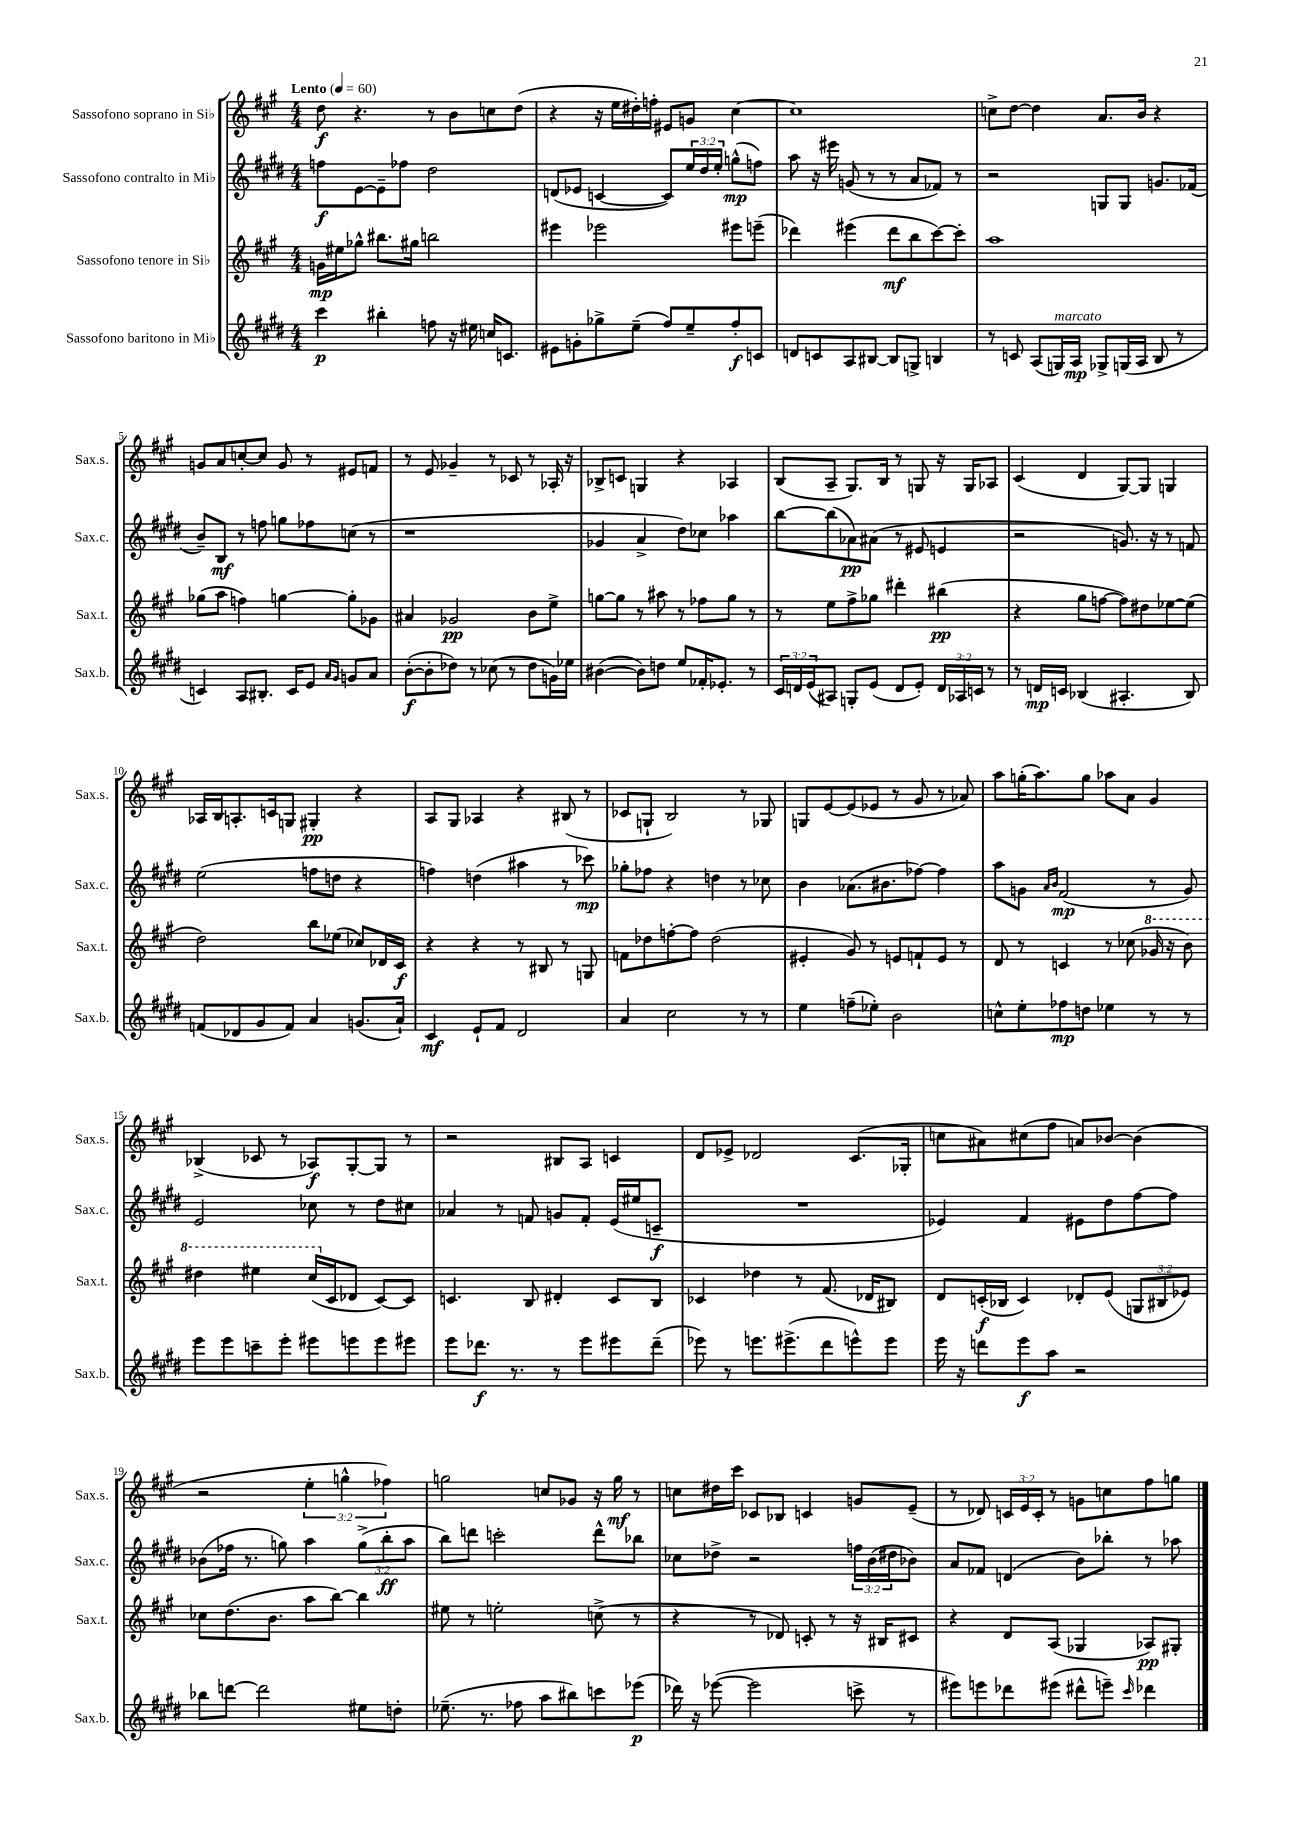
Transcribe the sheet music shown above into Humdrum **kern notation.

**kern	**dynam	**kern	**dynam	**kern	**dynam	**kern	**dynam
*part4	*part4	*part3	*part3	*part2	*part2	*part1	*part1
*staff4	*staff4	*staff3	*staff3	*staff2	*staff2	*staff1	*staff1
*I"Sassofono baritono in Mi♭	*	*I"Sassofono tenore in Si♭	*	*I"Sassofono contralto in Mi♭	*	*I"Sassofono soprano in Si♭	*
*I'Sax.b.	*	*I'Sax.t.	*	*I'Sax.c.	*	*I'Sax.s.	*
*clefG2	*	*clefG2	*	*clefG2	*	*clefG2	*
*k[f#c#g#d#]	*	*k[f#c#g#]	*	*k[f#c#g#d#]	*	*k[f#c#g#]	*
*M4/4	*	*M4/4	*	*M4/4	*	*M4/4	*
*MM60	*	*MM60	*	*MM60	*	*MM60	*
=1	=1	=1	=1	=1	=1	=1	=1
!	!	!	!	!	!	!LO:TX:a:B:t=Lento	!
4ccc#\	p	16gn\LL	mp	8ffn\L	f	8dd\	f
.	.	16ee#X\J	.	.	.	.	.
.	.	8gg-X^^\J	.	[8e\	.	4.r	.
4bb#X'\	.	8.bb#X\L	.	8e~\]	.	.	.
.	.	.	.	8ff-X\J	.	.	.
.	.	16gg#X\Jk	.	.	.	.	.
8ffn\	.	2bbn\	.	2dd#\	.	8r	.
16r	.	.	.	.	.	8b\L	.
16ee#X\	.	.	.	.	.	.	.
16ccn/KL	.	.	.	.	.	8ccn\	.
8.cn/J	.	.	.	.	.	.	.
.	.	.	.	.	.	(8dd\J	.
=2	=2	=2	=2	=2	=2	=2	=2
8e#X\L	.	4eee#X\	.	(8dn/L	.	4r	.
8gn'\	.	.	.	8e-X/J	.	.	.
8gg-X^\	.	2eee-X\	.	[4cn/	.	16r	.
.	.	.	.	.	.	16ee\LL	.
(8ee~\J	.	.	.	.	.	16dd#X'\)	.
.	.	.	.	.	.	16ffn'\JJ	.
8ff#/L)	.	.	.	8c/L])	.	8e#X/L	.
8ee~/	.	.	.	24ee/L	.	8gn/J	.
.	.	.	.	24dd#/	.	.	.
.	.	.	.	24ee'/JJ	.	.	.
8ff#'/	f	8eee#X\L	.	(8ggn^^\L	mp	[4cc#\	.
8cn/J	.	(8eeen~\J	.	8ffn\J)	.	.	.
=3	=3	=3	=3	=3	=3	=3	=3
8dn/L	.	4ddd-X\)	.	8aa\	.	1cc#]	.
8cn/	.	.	.	16r	.	.	.
.	.	.	.	16eee#X\	.	.	.
8A/	.	(4eee#X\	.	(8gn/	.	.	.
[8B#X/J	.	.	.	8r	.	.	.
8B#/L]	.	8ddd-\L	mf	8r	.	.	.
8Gn^/J	.	8bb\	.	8a/L	.	.	.
4Bn/	.	[8ccc#\)	.	8f-X/J)	.	.	.
.	.	8ccc#'\J]	.	8r	.	.	.
=4	=4	=4	=4	=4	=4	=4	=4
8r	.	1aa	.	2r	.	8ccn^\L	.
8cn/	.	.	.	.	.	[8dd\J	.
(8A/L	.	.	.	.	.	4dd\]	.
!LO:TX:a:i:t=marcato	!	!	!	!	!	!	!
16Gn/L)	.	.	.	.	.	.	.
16A/JJ	mp	.	.	.	.	.	.
8G-X^/L	.	.	.	8Gn/L	.	8.a/L	.
(16Gn/L	.	.	.	8G/J	.	.	.
16A/JJ	.	.	.	.	.	16b/Jk	.
8B/	.	.	.	8.gn/L	.	4r	.
8r	.	.	.	.	.	.	.
.	.	.	.	(16f-X/Jk	.	.	.
!!LO:LB:g=z
=5	=5	=5	=5	=5	=5	=5	=5
4cn/)	.	(8gg-X\L	.	8b~/L)	.	8gn/L	.
.	.	8aa\J	.	8B/J	mf	8a/	.
8A/L	.	4ffn\)	.	8r	.	[8ccn'/	.
8.B#X'/J	.	.	.	8ffn\	.	8cc/J]	.
.	.	[4ggn\	.	8ggn\L	.	8g/	.
16c/KL	.	.	.	.	.	.	.
8e/J	.	.	.	8ff-X\	.	8r	.
16qqa/LL	.	.	.	.	.	.	.
16qqg#/JJ	.	.	.	.	.	.	.
8gn/L	.	8gg'\L]	.	(8ccn\J	.	8e#X/L	.
8a/J	.	8g-X\J	.	8r	.	8fn/J	.
=6	=6	=6	=6	=6	=6	=6	=6
([8b'\L	f	4a#X/	.	1r	.	8r	.
8b'\]	.	.	.	.	.	8e/	.
8dd-X\J)	.	2g-X/	pp	.	.	4g-X~/	.
8r	.	.	.	.	.	.	.
(8cc-X\	.	.	.	.	.	8r	.
8r	.	.	.	.	.	8c-X/	.
8dd-\L	.	8b\L	.	.	.	8r	.
16gn\L)	.	8ee^\J	.	.	.	16A-X'/	.
16ee-X\JJ	.	.	.	.	.	16r	.
=7	=7	=7	=7	=7	=7	=7	=7
([4b#X\	.	[8ggn\L	.	4g-X/	.	8B-X^/L	.
.	.	8gg\J]	.	.	.	8cn/J	.
8b#\L])	.	8r	.	4a^/	.	4Gn/	.
8ddn\J	.	8aa#X\	.	.	.	.	.
8ee/L	.	8r	.	8dd#\L)	.	4r	.
16f-X'/K	.	8ff-X\L	.	8cc-X\J	.	.	.
8.e-X'/J	.	.	.	.	.	.	.
.	.	8gg\J	.	4aa-X\	.	4A-X/	.
8r	.	8r	.	.	.	.	.
=8	=8	=8	=8	=8	=8	=8	=8
24c#/LL	.	8r	.	[8bb\L	.	(8B/L	.
24dn/	.	.	.	.	.	.	.
(24e/J	.	.	.	.	.	.	.
8A#X/J)	.	8ee\L	.	(8bb\]	.	8A~/J	.
8Gn'/L	.	8ff#^\	.	8a-X\)	pp	8.G#/L)	.
(8e/J	.	8gg-X\J	.	(8a#X\J	.	.	.
.	.	.	.	.	.	16B/Jk	.
8d/L	.	4ddd#X'\	.	8r	.	8r	.
8e'/J)	.	.	.	8e#X/	.	8Gn/	.
24d/LL	.	(4bb#X\	pp	4en/	.	16r	.
24A-X/	.	.	.	.	.	.	.
.	.	.	.	.	.	16G/KL	.
24cn/JJ	.	.	.	.	.	.	.
8r	.	.	.	.	.	8A-X/J	.
=9	=9	=9	=9	=9	=9	=9	=9
8r	.	4r	.	2r	.	(4c#/	.
16dn/LL	mp	.	.	.	.	.	.
16cn/JJ	.	.	.	.	.	.	.
(4B-X/	.	8gg#\L	.	.	.	4d/	.
.	.	[8ffn\J	.	.	.	.	.
4.A#X'/	.	8ff\L])	.	8.gn/)	.	[8G#/L)	.
.	.	8dd#X\	.	.	.	8G#/J]	.
.	.	.	.	16r	.	.	.
.	.	[8ee-X\	.	8r	.	4Gn/	.
8B-/)	.	(8ee-\J]	.	8fn/	.	.	.
!!LO:LB:g=z
=10	=10	=10	=10	=10	=10	=10	=10
(8fn/L	.	2dd\)	.	(2ee\	.	16A-X/LL	.
.	.	.	.	.	.	16B/J	.
8d-X/	.	.	.	.	.	8.An'/	.
8g#/	.	.	.	.	.	.	.
.	.	.	.	.	.	16cn/k	.
8f/J)	.	.	.	.	.	8Gn/J	.
4a/	.	8bb\L	.	8ffn\L	.	4G#X'/	pp
.	.	(8ee-X\J	.	8ddn\J	.	.	.
(8.gn/L	.	8cc-X/L)	.	4r	.	4r	.
.	.	16d-X/L	.	.	.	.	.
16a`/Jk)	.	16c#/JJ	f	.	.	.	.
=11	=11	=11	=11	=11	=11	=11	=11
4c#/	mf	4r	.	4ffn\)	.	8A/L	.
.	.	.	.	.	.	8G#/J	.
8e`/L	.	4r	.	(4ddn\	.	4A-X/	.
8f#/J	.	.	.	.	.	.	.
2d#/	.	8r	.	4aa#X\	.	4r	.
.	.	8B#X/	.	.	.	.	.
.	.	8r	.	8r	.	(8B#X/	.
.	.	8Gn/	.	8ccc-X\)	mp	8r	.
=12	=12	=12	=12	=12	=12	=12	=12
4a/	.	8fn\L	.	8gg-X'\L	.	8c-X/L	.
.	.	8dd-X\	.	8ff-X\J	.	8Gn`/J	.
2cc#\	.	[8ffn'\	.	4r	.	2B/)	.
.	.	8ff\J]	.	.	.	.	.
.	.	(2dd-\	.	4ddn\	.	.	.
8r	.	.	.	8r	.	8r	.
8r	.	.	.	8cc-X\	.	8G-X/	.
=13	=13	=13	=13	=13	=13	=13	=13
4ee\	.	4e#X'/	.	4b\	.	8Gn/L	.
.	.	.	.	.	.	[8e/	.
(8ffn~\L	.	8g#/)	.	(8.a-X\L	.	(8e/]	.
8ee-X'\J)	.	8r	.	.	.	8e-X/J	.
.	.	.	.	8.b#X\	.	.	.
2b\	.	8en/L	.	.	.	8r	.
.	.	8fn`/	.	[8ff-X\J)	.	8g#/	.
.	.	8e/J	.	4ff-\]	.	8r	.
.	.	8r	.	.	.	8a-X/)	.
=14	=14	=14	=14	=14	=14	=14	=14
8ccn^^\L	.	8d/	.	8aa\L	.	8aa\L	.
8ee'\	.	8r	.	8gn\J	.	(16ggn'\K	.
.	.	.	.	.	.	8.aa\)	.
.	.	.	.	16qqa/LL	.	.	.
.	.	.	.	16qqb/JJ	.	.	.
8ff-X\	mp	4cn/	.	(2f#/	mp	.	.
8ddn\J	.	.	.	.	.	8gg\J	.
4ee-X\	.	8r	.	.	.	8aa-X\L	.
.	.	(8cc-X\	.	.	.	8a\J	.
*	*	*8va	*	*	*	*	*
8r	.	16gg-X/	.	8r	.	4g#/	.
.	.	16r	.	.	.	.	.
8r	.	8bb\)	.	8g/)	.	.	.
!!LO:LB:g=z
=15	=15	=15	=15	=15	=15	=15	=15
8eee\L	.	4ddd#X\	.	2e/	.	(4B-X^/	.
8eee\	.	.	.	.	.	.	.
8cccn~\	.	4eee#X\	.	.	.	8c-X/	.
8eee'\J	.	.	.	.	.	8r	.
8eee#X\L	.	(16ccc#/LL	.	8cc-X\	.	8A-X/L)	f
*	*	*X8va	*	*	*	*	*
.	.	16c#/J	.	.	.	.	.
8eeen\	.	8d-X/J	.	8r	.	[8G#'/	.
8eee\	.	[8c#/L)	.	8dd#\L	.	8G#/J]	.
8eee#X\J	.	8c#/J]	.	8cc#X\J	.	8r	.
=16	=16	=16	=16	=16	=16	=16	=16
8eee\L	.	4.cn/	.	4a-X/	.	2r	.
8.ddd-X\J	f	.	.	.	.	.	.
.	.	.	.	8r	.	.	.
8.r	.	.	.	.	.	.	.
.	.	8B/	.	8fn/	.	.	.
8r	.	4d#X'/	.	8gn/L	.	8B#X/L	.
8eee\L	.	.	.	8f'/J	.	8A/J	.
8eee#X\	.	8c/L	.	(16e/LL	.	4cn/	.
.	.	.	.	16ee#X/J	.	.	.
(8ddd-~\J	.	8B/J	.	8cn~/J	f	.	.
=17	=17	=17	=17	=17	=17	=17	=17
8eee-X\)	.	4c-X/	.	1r	.	8d/L	.
8r	.	.	.	.	.	8e-X^/J	.
8.eeen\L	.	4dd-X\	.	.	.	2d-X/	.
(8.eee#X^\	.	.	.	.	.	.	.
.	.	8r	.	.	.	.	.
8ddd#\	.	(8.f#/	.	.	.	.	.
8eeen^^\)	.	.	.	.	.	(8.c#/L	.
.	.	16d-X/KL	.	.	.	.	.
8eee\J	.	8B#X/J)	.	.	.	.	.
.	.	.	.	.	.	16G-X'/Jk	.
=18	=18	=18	=18	=18	=18	=18	=18
16eee\	.	8d/L	.	4e-X/)	.	8ccn\L	.
16r	.	.	.	.	.	.	.
8dddn\L	.	(16cn'/L	f	.	.	8a#X\)	.
.	.	16B-X/JJ	.	.	.	.	.
8eee\	f	4c/)	.	4f#/	.	(8cc#X\	.
8aa\J	.	.	.	.	.	8ff#\J	.
2r	.	8d-X'/L	.	8e#X\L	.	8an/L)	.
.	.	(8e/J	.	8dd#\	.	[8b-X/J	.
.	.	12Gn/L	.	[8ff#\	.	(4b-\]	.
.	.	12B#X/	.	.	.	.	.
.	.	.	.	8ff#\J]	.	.	.
.	.	12e-X/J)	.	.	.	.	.
!!LO:LB:g=z
=19	=19	=19	=19	=19	=19	=19	=19
8bb-X\L	.	8cc-X\L	.	(8b-X\L	.	2r	.
[8dddn\J	.	(8.dd\	.	16ff-X\Jk	.	.	.
.	.	.	.	8.r	.	.	.
2ddd\]	.	.	.	.	.	.	.
.	.	8.b\J	.	.	.	.	.
.	.	.	.	8ggn\)	.	.	.
.	.	8aa\L	.	4aa\	.	6ee'\	.
.	.	[8bb\J)	.	.	.	.	.
.	.	.	.	.	.	6ggn^^\	.
8ee#X\L	.	4bb\]	.	(12gg^\L	.	.	.
.	.	.	.	12bb'\	ff	6ff-X\)	.
8ddn'\J	.	.	.	.	.	.	.
.	.	.	.	12aa\J	.	.	.
=20	=20	=20	=20	=20	=20	=20	=20
(8.ee-X~\	.	8ee#X\	.	8bb\L)	.	2ggn\	.
.	.	8r	.	8dddn\J	.	.	.
8.r	.	.	.	.	.	.	.
.	.	2een'\	.	2cccn'\	.	.	.
8ff-X\	.	.	.	.	.	.	.
8aa\L	.	.	.	.	.	8ccn/L	.
8bb#X\)	.	.	.	.	.	8g-X/J	.
8cccn\	.	(8ccn^\	.	8ddd^^\L	.	16r	.
.	.	.	.	.	.	16gg\	mf
(8eee-X\J	p	8r	.	8bb-X\J	.	8r	.
=21	=21	=21	=21	=21	=21	=21	=21
16ddd-X\)	.	4r	.	8cc-X\L	.	8ccn\L	.
16r	.	.	.	.	.	.	.
([8eee-X\	.	.	.	8dd-X^\J	.	16dd#X\L	.
.	.	.	.	.	.	16ccc#\JJ	.
2eee-\]	.	8r	.	2r	.	8c-X/L	.
.	.	8d-X/)	.	.	.	8B-X/J	.
.	.	8cn'/	.	.	.	4cn/	.
.	.	8r	.	.	.	.	.
8cccn^\	.	16r	.	24ffn\LL	.	8gn/L	.
.	.	.	.	(24b\	.	.	.
.	.	16B#X/KL	.	.	.	.	.
.	.	.	.	24dd#X\J	.	.	.
8r	.	8c#X/J	.	8b-X\J)	.	(8e~/J	.
=22	=22	=22	=22	=22	=22	=22	=22
8eee#X\L)	.	4r	.	8a/L	.	8r	.
8eeen\	.	.	.	8f-X/J	.	8d-X/)	.
8ddd-X\	.	8d/L	.	(4dn/	.	24cn/LL	.
.	.	.	.	.	.	24e/	.
.	.	.	.	.	.	24c'/JJ	.
(8eee#X\J	.	(8A/J	.	.	.	8r	.
8ddd#X^^\L	.	4G-X/	.	8b\L)	.	8gn\L	.
8eeen~\J)	.	.	.	8bb-X'\J	.	8ccn\	.
16qqccc#/	.	.	.	.	.	.	.
4ddd-X\	.	8A-X/L)	pp	8r	.	8ff#\	.
.	.	8G#X'/J	.	8aa-X\	.	8ggn\J	.
==	==	==	==	==	==	==	==
*-	*-	*-	*-	*-	*-	*-	*-
